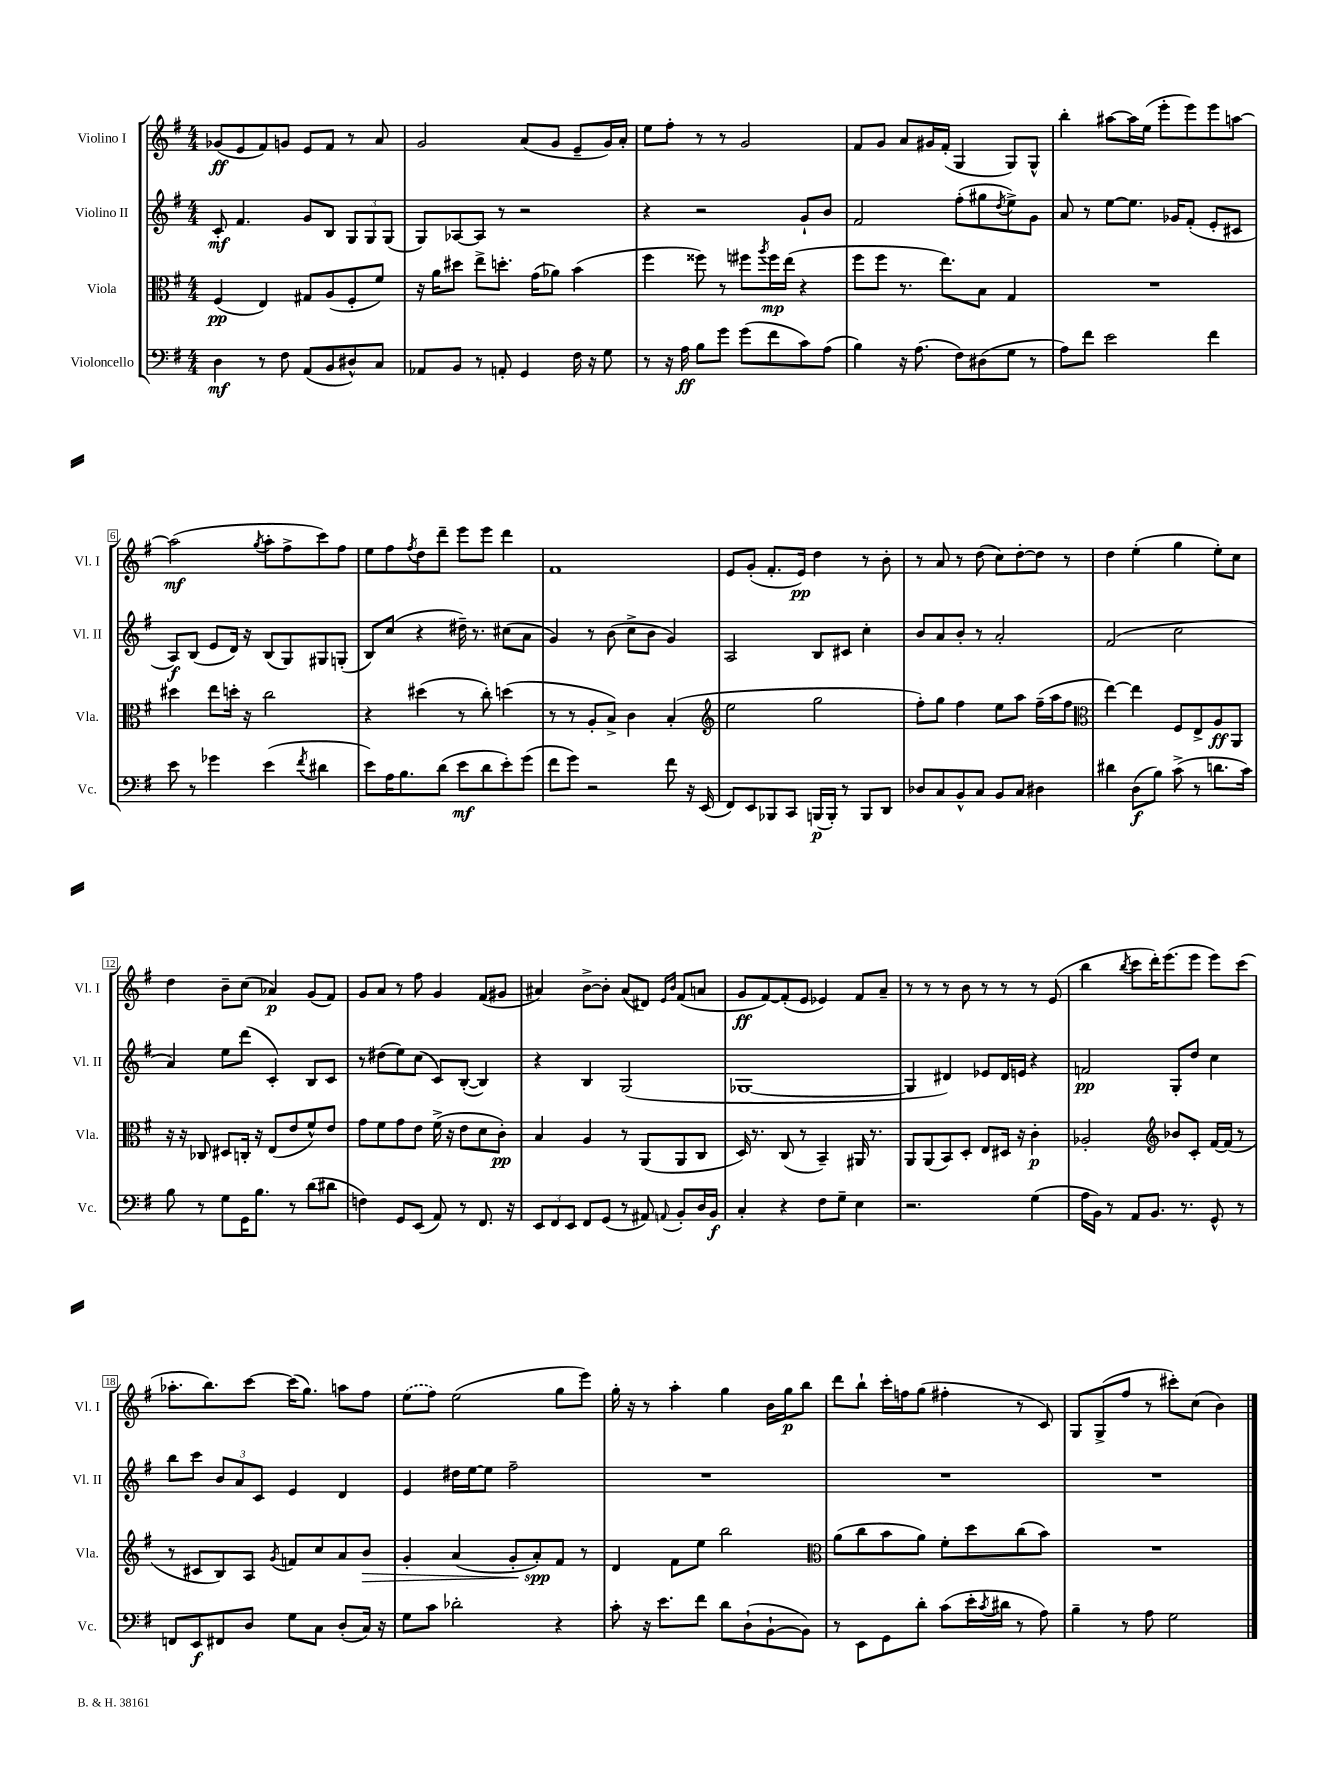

**kern	**dynam	**kern	**dynam	**kern	**dynam	**kern	**dynam
*part4	*part4	*part3	*part3	*part2	*part2	*part1	*part1
*staff4	*staff4	*staff3	*staff3	*staff2	*staff2	*staff1	*staff1
*I"Violoncello	*	*I"Viola	*	*I"Violino II	*	*I"Violino I	*
*I'Vc.	*	*I'Vla.	*	*I'Vl. II	*	*I'Vl. I	*
*clefF4	*	*clefC3	*	*clefG2	*	*clefG2	*
*k[f#]	*	*k[f#]	*	*k[f#]	*	*k[f#]	*
*M4/4	*	*M4/4	*	*M4/4	*	*M4/4	*
=1	=1	=1	=1	=1	=1	=1	=1
4D\	mf	(4F#/	pp	8c'/	mf	(8g-X/L	ff
.	.	.	.	4.f#/	.	8e/	.
8r	.	4E/)	.	.	.	8f#/)	.
8F#\	.	.	.	.	.	8gn/J	.
(8AA/L	.	8G#X/L	.	8g/L	.	8e/L	.
8BB/	.	(8A/	.	8B/J	.	8f#/J	.
8D#X^^/)	.	8F#'/	.	12G/L	.	8r	.
.	.	.	.	12G/	.	.	.
8C/J	.	8f#/J)	.	.	.	8a/	.
.	.	.	.	(12G/J	.	.	.
=2	=2	=2	=2	=2	=2	=2	=2
8AA-X/L	.	16r	.	8G/L)	.	2g/	.
.	.	16a\KL	.	.	.	.	.
8BB/J	.	8dd#X\J	.	[8A-X/	.	.	.
8r	.	8ee^\L	.	8A-/J]	.	.	.
8AAn'/	.	8.ddn'\J	.	8r	.	.	.
4GG/	.	.	.	2r	.	(8a/L	.
.	.	(16g\KL	.	.	.	.	.
.	.	8a-X\J)	.	.	.	8g/J	.
16F#\	.	(4b\	.	.	.	8e~/L	.
16r	.	.	.	.	.	.	.
8G\	.	.	.	.	.	16g/L)	.
.	.	.	.	.	.	16a'/JJ	.
=3	=3	=3	=3	=3	=3	=3	=3
8r	.	4ff#\	.	4r	.	8ee\L	.
16r	.	.	.	.	.	8ff#'\J	.
16A\	ff	.	.	.	.	.	.
8B\L	.	8ff##X\)	.	2r	.	8r	.
8g\J	.	8r	.	.	.	8r	.
(8g\L	.	8ff#X\L	.	.	.	2g/	.
.	.	8qaa/	.	.	.	.	.
8f#\	.	16ff#\L	mp	.	.	.	.
.	.	(16ee\JJ	.	.	.	.	.
8c\)	.	4r	.	8g`/L	.	.	.
(8A\J	.	.	.	8b/J	.	.	.
=4	=4	=4	=4	=4	=4	=4	=4
4B\)	.	8ff#\L	.	2f#/	.	8f#/L	.
.	.	8ff#\J	.	.	.	8g/J	.
16r	.	8.r	.	.	.	8a/L	.
(8.A\	.	.	.	.	.	.	.
.	.	.	.	.	.	16g#X/L	.
.	.	8.ee\L)	.	.	.	(16f#'/JJ	.
8F#\L)	.	.	.	(8ff#'\L	.	4G/	.
(8D#X\	.	8B\J	.	8gg#X\	.	.	.
.	.	.	.	8qdd/	.	.	.
8G\J	.	4G/	.	8ee^\)	.	8G/L)	.
8r	.	.	.	8g\J	.	8G^^/J	.
=5	=5	=5	=5	=5	=5	=5	=5
8A\L)	.	1r	.	8a/	.	4bb'\	.
8f#\J	.	.	.	8r	.	.	.
2e\	.	.	.	[8ee\L	.	[8aa#X\L	.
.	.	.	.	8.ee\J]	.	16aa#\L]	.
.	.	.	.	.	.	(16ee\JJ	.
.	.	.	.	.	.	8eee'\L	.
.	.	.	.	16g-X/KL	.	.	.
.	.	.	.	(8f#'/J	.	8eee\)	.
4f#\	.	.	.	8e'/L	.	8eee\	.
.	.	.	.	8c#X/J	.	[8aan\J	.
!!LO:LB:g=z
=6	=6	=6	=6	=6	=6	=6	=6
8e\	.	4dd#X\	.	8A/L)	f	(2aa\]	mf
8r	.	.	.	(8B/J	.	.	.
4g-X\	.	8ee\L	.	8e/L	.	.	.
.	.	16ddn'\Jk	.	16d/Jk)	.	.	.
.	.	16r	.	16r	.	.	.
.	.	.	.	.	.	8qgg/	.
(4e\	.	2cc\	.	(8B/L	.	8aa'\L	.
.	.	.	.	8G/)	.	8ff#^\	.
8qf#/	.	.	.	.	.	.	.
4d#X\	.	.	.	8G#X/	.	8ccc\)	.
.	.	.	.	(8Gn'/J	.	8ff#\J	.
=7	=7	=7	=7	=7	=7	=7	=7
8e\L)	.	4r	.	8B/L)	.	8ee\L	.
16A\K	.	.	.	(8cc/J	.	8ff#\	.
8.B\	.	.	.	.	.	.	.
.	.	.	.	.	.	8qff#/	.
.	.	(4dd#X\	.	4r	.	8dd\	.
(8d\J	.	.	.	.	.	8ddd~\J	.
8e\L	mf	8r	.	16dd#X~\)	.	8eee\L	.
.	.	.	.	8.r	.	.	.
8d\	.	8cc'\)	.	.	.	8eee\J	.
8e'\)	.	(4ddn\	.	(8cc#X\L	.	4ddd\	.
(8g\J	.	.	.	8a\J	.	.	.
=8	=8	=8	=8	=8	=8	=8	=8
8f#\L	.	8r	.	4g/)	.	1f#	.
8g\J)	.	8r	.	.	.	.	.
2r	.	8A'/L	.	8r	.	.	.
.	.	8B^/J)	.	(8b\	.	.	.
.	.	4c\	.	8cc^\L	.	.	.
.	.	.	.	8b\J	.	.	.
8f#\	.	(4B'/	.	4g/)	.	.	.
16r	.	.	.	.	.	.	.
(16EE/	.	.	.	.	.	.	.
=9	=9	=9	=9	=9	=9	=9	=9
*	*	*clefG2	*	*	*	*	*
8FF#/L)	.	2ee\	.	2A/	.	8e/L	.
8EE/	.	.	.	.	.	(8g'/J	.
8BBB-X/	.	.	.	.	.	8.f#'/L	.
8CC/J	.	.	.	.	.	.	.
.	.	.	.	.	.	16e/Jk)	pp
(16BBBn/LL	p	2gg\	.	8B/L	.	4dd\	.
16BBB'/JJ)	.	.	.	.	.	.	.
8r	.	.	.	8c#X/J	.	.	.
8BBB/L	.	.	.	4cc'\	.	8r	.
8DD/J	.	.	.	.	.	8b'\	.
=10	=10	=10	=10	=10	=10	=10	=10
8D-X/L	.	8ff#'\L)	.	8b/L	.	8r	.
8C/	.	8gg\J	.	8a/	.	8a/	.
8BB^^/	.	4ff#\	.	8b'/J	.	8r	.
8C/J	.	.	.	8r	.	(8dd\	.
8BB/L	.	8ee\L	.	2a'/	.	8cc\L)	.
8C/J	.	8aa\J	.	.	.	[8dd'\	.
4D#X\	.	(16ff#~\LL	.	.	.	8dd\J]	.
.	.	16aa\J	.	.	.	.	.
.	.	8ff#\J	.	.	.	8r	.
=11	=11	=11	=11	=11	=11	=11	=11
*	*	*clefC3	*	*	*	*	*
4d#X\	.	[4ee\)	.	(2f#/	.	4dd\	.
(8D\L	f	4ee\]	.	.	.	(4ee'\	.
8B\J)	.	.	.	.	.	.	.
(8c^\	.	8F#/L	.	2cc\	.	4gg\	.
8r	.	8E^/	.	.	.	.	.
8.dn\L	.	8A/	ff	.	.	8ee'\L)	.
.	.	8AA/J	.	.	.	8cc\J	.
16c\Jk)	.	.	.	.	.	.	.
!!LO:LB:g=z
=12	=12	=12	=12	=12	=12	=12	=12
8B\	.	16r	.	4a/)	.	4dd\	.
.	.	16r	.	.	.	.	.
8r	.	8C-X/	.	.	.	.	.
8G\L	.	8D#X/L	.	8ee\L	.	8b~\L	.
16GG\K	.	16Cn'/Jk	.	(8ddd\J	.	(8cc\J	.
8.B\J	.	16r	.	.	.	.	.
.	.	(8E/L	.	4c'/)	.	4a-X/)	p
8r	.	8e/	.	.	.	.	.
(8d\L	.	8f#^^/)	.	8B/L	.	(8g/L	.
8d#X\J	.	8e/J	.	8c/J	.	8f#/J)	.
=13	=13	=13	=13	=13	=13	=13	=13
4Fn\)	.	8g\L	.	8r	.	8g/L	.
.	.	8f#\	.	(8dd#X\L	.	8a/J	.
8GG/L	.	8g\	.	8ee\)	.	8r	.
(8EE/J	.	8e\J	.	(8cc\J	.	8ff#\	.
8AA/)	.	(16f#^\	.	8c/L)	.	4g/	.
.	.	16r	.	.	.	.	.
8r	.	8e\L	.	([8B'/J	.	.	.
8.FF#/	.	8d\	.	4B/])	.	(8f#/L	.
.	.	8c'\J)	pp	.	.	8g#X/J	.
16r	.	.	.	.	.	.	.
=14	=14	=14	=14	=14	=14	=14	=14
12EE/L	.	4B/	.	4r	.	4a#X/)	.
12FF#/	.	.	.	.	.	.	.
12EE/J	.	.	.	.	.	.	.
8FF#/L	.	4A/	.	4B/	.	[8b^\L	.
(8GG/J	.	.	.	.	.	8b'\J]	.
8r	.	8r	.	(2G/	.	(8a#/L	.
8AA#X/)	.	(8AA/L	.	.	.	8d#X/J)	.
.	.	.	.	.	.	16qqe/LL	.
8qqAAn/	.	.	.	.	.	16qqb/JJ	.
8BB'/L	.	8AA/	.	.	.	(8f#/L	.
16D/L	.	8C/J	.	.	.	8an/J	.
16BB/JJ	f	.	.	.	.	.	.
=15	=15	=15	=15	=15	=15	=15	=15
4C'/	.	16D/)	.	[1G-X	.	8g/L	ff
.	.	8.r	.	.	.	.	.
.	.	.	.	.	.	[8f#/)	.
4r	.	(8C/	.	.	.	(8f#'/]	.
.	.	8r	.	.	.	8e/J	.
8F#\L	.	4BB~/)	.	.	.	4e-X/)	.
8G~\J	.	.	.	.	.	.	.
4E\	.	16AA#X/	.	.	.	8f#/L	.
.	.	8.r	.	.	.	.	.
.	.	.	.	.	.	8a~/J	.
=16	=16	=16	=16	=16	=16	=16	=16
2.r	.	8AA/L	.	4G-/]	.	8r	.
.	.	(8AA/	.	.	.	8r	.
.	.	8BB/)	.	4d#X/)	.	8r	.
.	.	8D'/J	.	.	.	8b\	.
.	.	8E/L	.	8e-X/L	.	8r	.
.	.	16D#X/Jk	.	16d#/L	.	8r	.
.	.	16r	.	16en/JJ	.	.	.
(4G\	.	4c'\	p	4r	.	8r	.
.	.	.	.	.	.	(8e/	.
=17	=17	=17	=17	=17	=17	=17	=17
16A\LL	.	2A-X'/	.	2fn/	pp	4bb\	.
16BB\JJ)	.	.	.	.	.	.	.
8r	.	.	.	.	.	.	.
.	.	.	.	.	.	8qbb/	.
8AA/L	.	.	.	.	.	8ccc\L	.
8.BB/J	.	.	.	.	.	16ddd'\K)	.
.	.	.	.	.	.	(8.eee\	.
*	*	*clefG2	*	*	*	*	*
.	.	8b-X/L	.	8G'/L	.	.	.
8.r	.	.	.	.	.	.	.
.	.	8c'/J	.	8dd/J	.	8eee\J	.
8GG^^/	.	[16f#/LL	.	4cc\	.	8eee\L)	.
.	.	(16f#/JJ]	.	.	.	.	.
8r	.	8r	.	.	.	(8ccc\J	.
!!LO:LB:g=z
=18	=18	=18	=18	=18	=18	=18	=18
8FFn/L	.	8r	.	8bb\L	.	8.aa-X'\L	.
8EE/	f	8c#X/L	.	8ccc\J	.	.	.
.	.	.	.	.	.	8.bb\)	.
8FF#X/	.	8B/)	.	12b/L	.	.	.
.	.	.	.	12a/	.	.	.
8D/J	.	8A/J	.	.	.	[8ccc\J	.
.	.	.	.	12c/J	.	.	.
.	.	8qg/	.	.	.	.	.
8G\L	.	8fn/L	.	4e/	.	(16ccc\KL]	.
.	.	.	.	.	.	8.gg\J)	.
8C\J	.	8cc/	.	.	.	.	.
(8D'/L	.	8a/	.	4d/	.	8aan\L	.
!	!	!	!LO:HP:b	!	!	!	!
16C/Jk)	.	8b/J	>	.	.	8ff#\J	.
16r	.	.	.	.	.	.	.
=19	=19	=19	=19	=19	=19	=19	=19
8G\L	.	4g'/	.	4e/	.	(8ee\L	.
8c\J	.	.	.	.	.	8ff#\J)	.
2d-X'\	.	(4a/	.	16dd#X\LL	.	(2ee\	.
.	.	.	.	[16ee\J	.	.	.
.	.	.	.	8ee\J]	.	.	.
.	.	8g'/L	.	2ff#~\	.	.	.
.	.	8a'/)	spp	.	.	.	.
4r	.	8f#/J	]	.	.	8gg\L	.
.	.	8r	.	.	.	8eee\J)	.
=20	=20	=20	=20	=20	=20	=20	=20
8c'\	.	4d/	.	1r	.	16gg'\	.
.	.	.	.	.	.	16r	.
16r	.	.	.	.	.	8r	.
8.e\L	.	.	.	.	.	.	.
.	.	8f#\L	.	.	.	4aa'\	.
8f#\J	.	8ee\J	.	.	.	.	.
8d\L	.	2bb\	.	.	.	4gg\	.
(8D`\	.	.	.	.	.	.	.
[8BB`\	.	.	.	.	.	16b\LL	.
.	.	.	.	.	.	16gg\J	p
8BB\J])	.	.	.	.	.	8bb\J	.
=21	=21	=21	=21	=21	=21	=21	=21
*	*	*clefC3	*	*	*	*	*
8r	.	(8a\L	.	1r	.	8ddd\L	.
8EE\L	.	8cc\	.	.	.	8bb`\J	.
8GG\	.	8b\	.	.	.	16ccc'\LL	.
.	.	.	.	.	.	16ffn\J	.
8d'\J	.	8a\J)	.	.	.	(8gg\J	.
(8c\L	.	8f#'\L	.	.	.	4ff#X'\	.
16e'\L	.	8dd\	.	.	.	.	.
8qc/	.	.	.	.	.	.	.
16d#X\JJ	.	.	.	.	.	.	.
8r	.	(8cc\	.	.	.	8r	.
8A\)	.	8b\J)	.	.	.	8c/)	.
=22	=22	=22	=22	=22	=22	=22	=22
4B~\	.	1r	.	1r	.	8G/L	.
.	.	.	.	.	.	(8G^/	.
8r	.	.	.	.	.	8ff#/J	.
8A\	.	.	.	.	.	8r	.
2G\	.	.	.	.	.	8ccc#X'\L)	.
.	.	.	.	.	.	(8cc\J	.
.	.	.	.	.	.	4b\)	.
==	==	==	==	==	==	==	==
*-	*-	*-	*-	*-	*-	*-	*-
